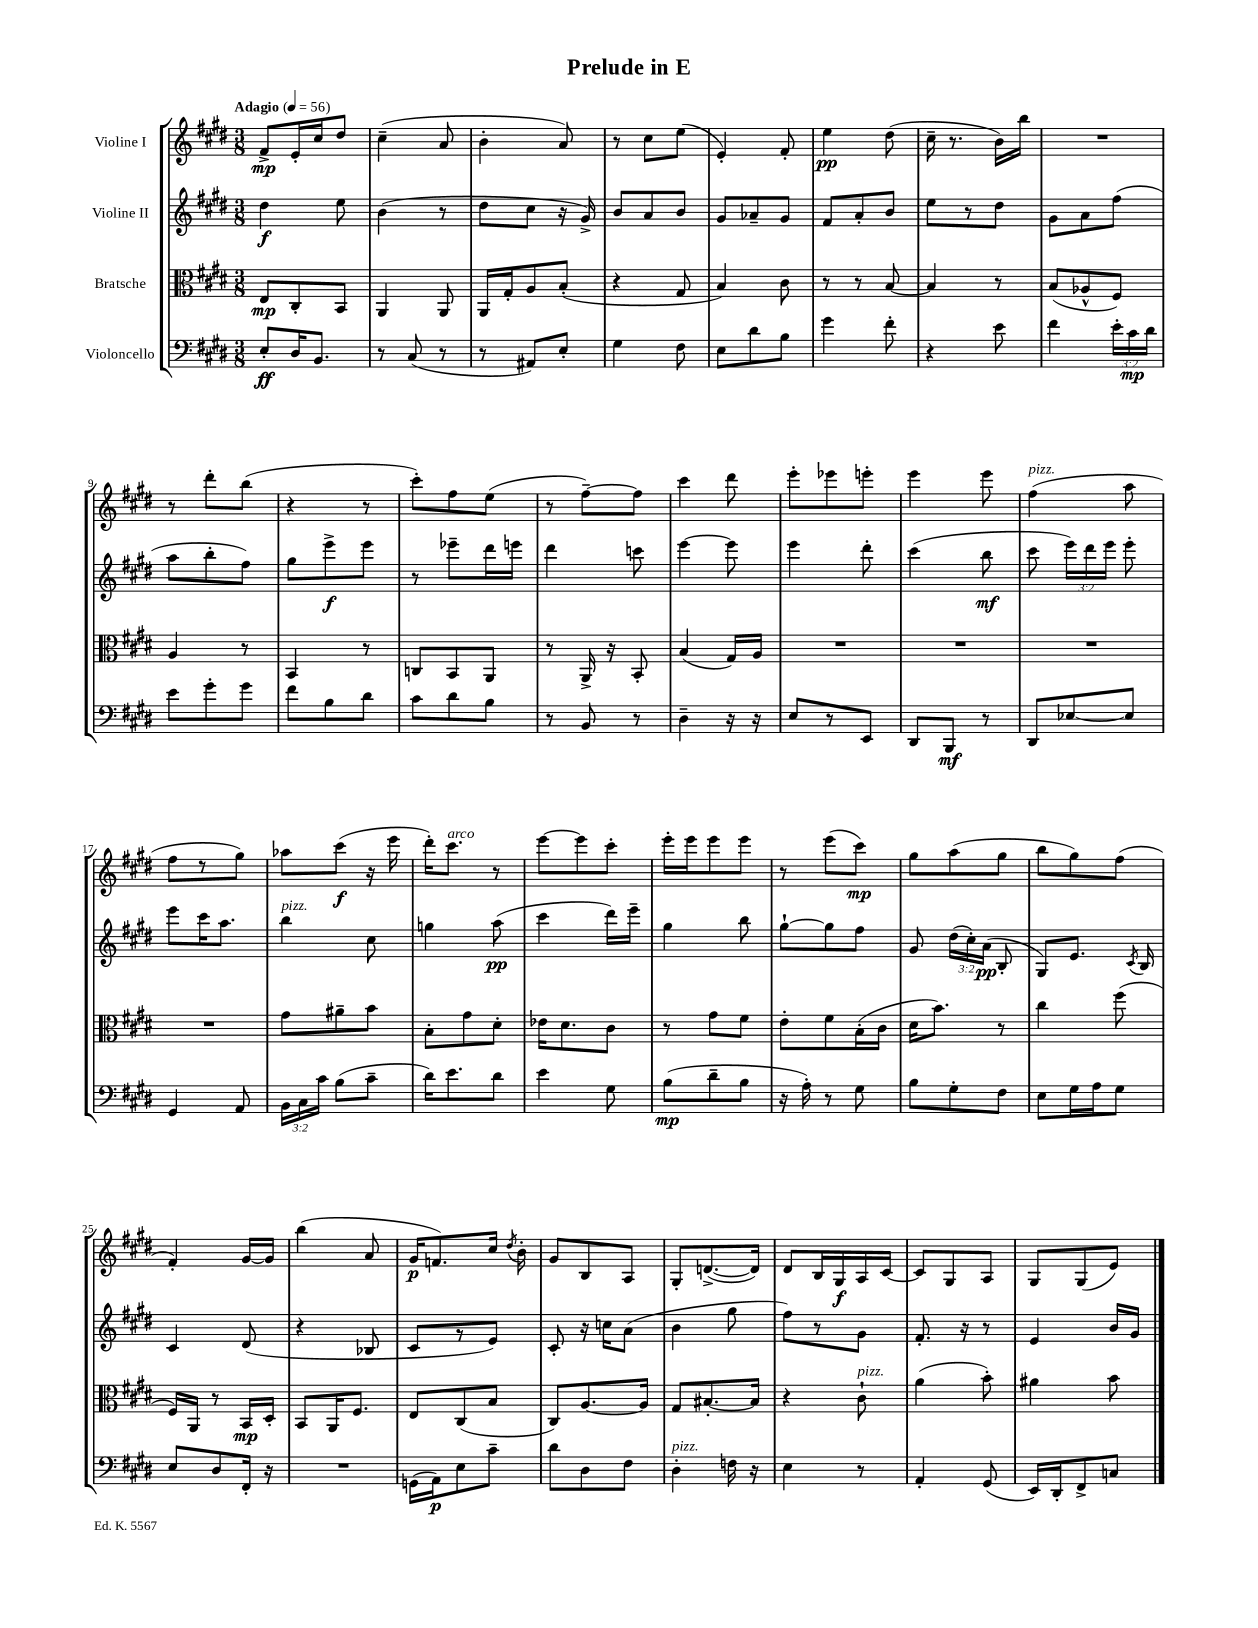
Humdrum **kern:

**kern	**dynam	**kern	**dynam	**kern	**dynam	**kern	**dynam
*part4	*part4	*part3	*part3	*part2	*part2	*part1	*part1
*staff4	*staff4	*staff3	*staff3	*staff2	*staff2	*staff1	*staff1
*I"Violoncello	*	*I"Bratsche	*	*I"Violine II	*	*I"Violine I	*
*clefF4	*	*clefC3	*	*clefG2	*	*clefG2	*
*k[f#c#g#d#]	*	*k[f#c#g#d#]	*	*k[f#c#g#d#]	*	*k[f#c#g#d#]	*
*M3/8	*	*M3/8	*	*M3/8	*	*M3/8	*
*MM56	*	*MM56	*	*MM56	*	*MM56	*
=1	=1	=1	=1	=1	=1	=1	=1
!	!	!	!	!	!	!LO:TX:a:B:t=Adagio	!
8E'/L	ff	8E/L	mp	4dd#\	f	8f#^/L	mp
16D#/K	.	8C#'/	.	.	.	16e'/L	.
8.BB/J	.	.	.	.	.	16cc#/J	.
.	.	8BB/J	.	8ee\	.	8dd#/J	.
=2	=2	=2	=2	=2	=2	=2	=2
8r	.	4AA/	.	(4b\	.	(4cc#~\	.
(8C#/	.	.	.	.	.	.	.
8r	.	8AA/	.	8r	.	8a/	.
=3	=3	=3	=3	=3	=3	=3	=3
8r	.	16AA/LL	.	8dd#\L	.	4b'\	.
.	.	16G#'/J	.	.	.	.	.
8AA#X/L)	.	8A/	.	8cc#\J	.	.	.
8E'/J	.	(8B'/J	.	16r	.	8a/)	.
.	.	.	.	16g#^/)	.	.	.
=4	=4	=4	=4	=4	=4	=4	=4
4G#\	.	4r	.	8b/L	.	8r	.
.	.	.	.	8a/	.	8cc#\L	.
8F#\	.	8G#/	.	8b/J	.	(8ee\J	.
=5	=5	=5	=5	=5	=5	=5	=5
8E\L	.	4B/)	.	8g#/L	.	4e'/)	.
8d#\	.	.	.	8a-X~/	.	.	.
8B\J	.	8c#\	.	8g#/J	.	8f#'/	.
=6	=6	=6	=6	=6	=6	=6	=6
4g#\	.	8r	.	8f#/L	.	4ee\	pp
.	.	8r	.	8a'/	.	.	.
8f#'\	.	[8B/	.	8b/J	.	(8dd#\	.
=7	=7	=7	=7	=7	=7	=7	=7
4r	.	4B/]	.	8ee\L	.	16cc#~\	.
.	.	.	.	.	.	8.r	.
.	.	.	.	8r	.	.	.
8e\	.	8r	.	8dd#\J	.	16b\LL)	.
.	.	.	.	.	.	16bb\JJ	.
=8	=8	=8	=8	=8	=8	=8	=8
4f#\	.	(8B/L	.	8g#\L	.	4.r	.
.	.	8A-X^^/	.	8a\	.	.	.
24e'\LL	.	8F#/J)	.	(8ff#\J	.	.	.
24c#\	mp	.	.	.	.	.	.
24d#\JJ	.	.	.	.	.	.	.
!!LO:LB:g=z
=9	=9	=9	=9	=9	=9	=9	=9
8e\L	.	4A/	.	8aa\L	.	8r	.
8g#'\	.	.	.	8bb'\	.	8ddd#'\L	.
8g#\J	.	8r	.	8ff#\J)	.	(8bb\J	.
=10	=10	=10	=10	=10	=10	=10	=10
8f#\L	.	4BB/	.	8gg#\L	.	4r	.
8B\	.	.	.	8eee^\	f	.	.
8d#\J	.	8r	.	8eee\J	.	8r	.
=11	=11	=11	=11	=11	=11	=11	=11
8c#\L	.	8Cn/L	.	8r	.	8ccc#'\L)	.
8d#\	.	8BB/	.	8eee-X~\L	.	8ff#\	.
8B\J	.	8AA/J	.	16ddd#\L	.	(8ee\J	.
.	.	.	.	16eeen\JJ	.	.	.
=12	=12	=12	=12	=12	=12	=12	=12
8r	.	8r	.	4ddd#\	.	8r	.
8BB/	.	16AA^/	.	.	.	[8ff#~\L)	.
.	.	16r	.	.	.	.	.
8r	.	8BB'/	.	8cccn\	.	8ff#\J]	.
=13	=13	=13	=13	=13	=13	=13	=13
4D#~\	.	(4B/	.	[4eee\	.	4ccc#\	.
16r	.	16G#/LL)	.	8eee\]	.	8ddd#\	.
16r	.	16A/JJ	.	.	.	.	.
=14	=14	=14	=14	=14	=14	=14	=14
8E/L	.	4.r	.	4eee\	.	8eee'\L	.
8r	.	.	.	.	.	8eee-X\	.
8EE/J	.	.	.	8ddd#'\	.	8eeen'\J	.
=15	=15	=15	=15	=15	=15	=15	=15
8DD#/L	.	4.r	.	(4ccc#\	.	4eee\	.
8BBB/J	mf	.	.	.	.	.	.
8r	.	.	.	8bb\	mf	8eee\	.
=16	=16	=16	=16	=16	=16	=16	=16
!	!	!	!	!	!	!LO:TX:a:i:t=pizz.	!
8DD#/L	.	4.r	.	8ccc#\	.	(4ff#\	.
[8E-X/	.	.	.	24eee\LL)	.	.	.
.	.	.	.	24ddd#\	.	.	.
.	.	.	.	24eee\JJ	.	.	.
8E-/J]	.	.	.	8eee'\	.	8aa\	.
!!LO:LB:g=z
=17	=17	=17	=17	=17	=17	=17	=17
4GG#/	.	4.r	.	8eee\L	.	8ff#\L	.
.	.	.	.	16ccc#\K	.	8r	.
.	.	.	.	8.aa\J	.	.	.
8AA/	.	.	.	.	.	8gg#\J)	.
=18	=18	=18	=18	=18	=18	=18	=18
!	!	!	!	!LO:TX:a:i:t=pizz.	!	!	!
24BB\LL	.	8g#\L	.	4bb\	.	8aa-X\L	.
24C#\	.	.	.	.	.	.	.
24c#\JJ	.	.	.	.	.	.	.
(8B\L	.	8a#X~\	.	.	.	(8ccc#\J	f
8c#~\J	.	8b\J	.	8cc#\	.	16r	.
.	.	.	.	.	.	16eee\	.
=19	=19	=19	=19	=19	=19	=19	=19
16d#\KL)	.	8B'\L	.	4ggn\	.	16ddd#'\KL)	.
!	!	!	!	!	!	!LO:TX:a:i:t=arco	!
8.e\	.	.	.	.	.	8.ccc#\J	.
.	.	8g#\	.	.	.	.	.
8d#\J	.	8d#'\J	.	(8aa\	pp	8r	.
=20	=20	=20	=20	=20	=20	=20	=20
4e\	.	16e-X\KL	.	4ccc#\	.	[8eee\L	.
.	.	8.d#\	.	.	.	.	.
.	.	.	.	.	.	8eee\]	.
8G#\	.	8c#\J	.	16ddd#\LL)	.	8ccc#'\J	.
.	.	.	.	16eee~\JJ	.	.	.
=21	=21	=21	=21	=21	=21	=21	=21
(8B\L	mp	8r	.	4gg#\	.	16eee'\LL	.
.	.	.	.	.	.	16eee\J	.
8d#~\	.	8g#\L	.	.	.	8eee\	.
8B\J	.	8f#\J	.	8bb\	.	8eee\J	.
=22	=22	=22	=22	=22	=22	=22	=22
16r	.	8e'\L	.	[8gg#`\L	.	8r	.
16A'\)	.	.	.	.	.	.	.
8r	.	8f#\	.	8gg#\]	.	(8eee\L	.
8G#\	.	(16B'\L	.	8ff#\J	.	8ccc#\J)	mp
.	.	16c#\JJ	.	.	.	.	.
=23	=23	=23	=23	=23	=23	=23	=23
8B\L	.	16d#\KL	.	8g#/	.	8gg#\L	.
.	.	8.b\J)	.	.	.	.	.
8G#'\	.	.	.	(24dd#\LL	.	(8aa\	.
.	.	.	.	24cc#'\)	.	.	.
.	.	.	.	(24a\JJ	pp	.	.
8F#\J	.	8r	.	8B'/	.	8gg#\J	.
=24	=24	=24	=24	=24	=24	=24	=24
8E\L	.	4cc#\	.	8G#/L)	.	8bb\L	.
16G#\L	.	.	.	8.e/J	.	8gg#\)	.
16A\J	.	.	.	.	.	.	.
8G#\J	.	(8ff#\	.	.	.	(8ff#\J	.
.	.	.	.	8qc#/	.	.	.
.	.	.	.	16B/	.	.	.
!!LO:LB:g=z
=25	=25	=25	=25	=25	=25	=25	=25
8E/L	.	16F#/LL)	.	4c#/	.	4f#'/)	.
.	.	16AA/JJ	.	.	.	.	.
8D#/	.	8r	.	.	.	.	.
16FF#'/Jk	.	16BB/LL	mp	(8d#/	.	[16g#/LL	.
16r	.	16D#'/JJ	.	.	.	16g#/JJ]	.
=26	=26	=26	=26	=26	=26	=26	=26
4.r	.	8BB/L	.	4r	.	(4bb\	.
.	.	16AA/K	.	.	.	.	.
.	.	8.F#/J	.	.	.	.	.
.	.	.	.	8B-X/	.	8a/	.
=27	=27	=27	=27	=27	=27	=27	=27
(16GGn\LL	.	8E/L	.	8c#/L	.	16g#/KL	p
16AA\J)	p	.	.	.	.	8.fn/)	.
8E\	.	(8C#/	.	8r	.	.	.
8c#~\J	.	8B/J	.	8e/J)	.	16cc#/Jk	.
.	.	.	.	.	.	8qdd#/	.
.	.	.	.	.	.	16b'\	.
=28	=28	=28	=28	=28	=28	=28	=28
8d#\L	.	8C#/L)	.	8c#'/	.	8g#/L	.
8D#\	.	[8.A/	.	16r	.	8B/	.
.	.	.	.	16ccn\KL	.	.	.
8F#\J	.	.	.	(8a\J	.	8A/J	.
.	.	16A/Jk]	.	.	.	.	.
=29	=29	=29	=29	=29	=29	=29	=29
!LO:TX:a:i:t=pizz.	!	!	!	!	!	!	!
4D#'\	.	8G#/L	.	4b\	.	8G#'/L	.
.	.	[8.B#X'/	.	.	.	([8.dn^/	.
16Fn\	.	.	.	8gg#\	.	.	.
16r	.	16B#/Jk]	.	.	.	16d/Jk])	.
=30	=30	=30	=30	=30	=30	=30	=30
4E\	.	4r	.	8ff#\L)	.	8d#/L	.
.	.	.	.	8r	.	16B/L	.
.	.	.	.	.	.	16G#/	f
!	!	!LO:TX:a:i:t=pizz.	!	!	!	!	!
8r	.	8c#`\	.	8g#\J	.	16A/	.
.	.	.	.	.	.	[16c#/JJ	.
=31	=31	=31	=31	=31	=31	=31	=31
4AA'/	.	(4a\	.	8.f#'/	.	8c#/L]	.
.	.	.	.	.	.	8G#/	.
.	.	.	.	16r	.	.	.
(8GG#/	.	8b'\)	.	8r	.	8A/J	.
=32	=32	=32	=32	=32	=32	=32	=32
16EE/LL)	.	4a#X\	.	4e/	.	8G#/L	.
16DD#'/J	.	.	.	.	.	.	.
8FF#^/	.	.	.	.	.	(8G#/	.
8Cn/J	.	8b\	.	16b/LL	.	8e/J)	.
.	.	.	.	16g#/JJ	.	.	.
==	==	==	==	==	==	==	==
*-	*-	*-	*-	*-	*-	*-	*-
